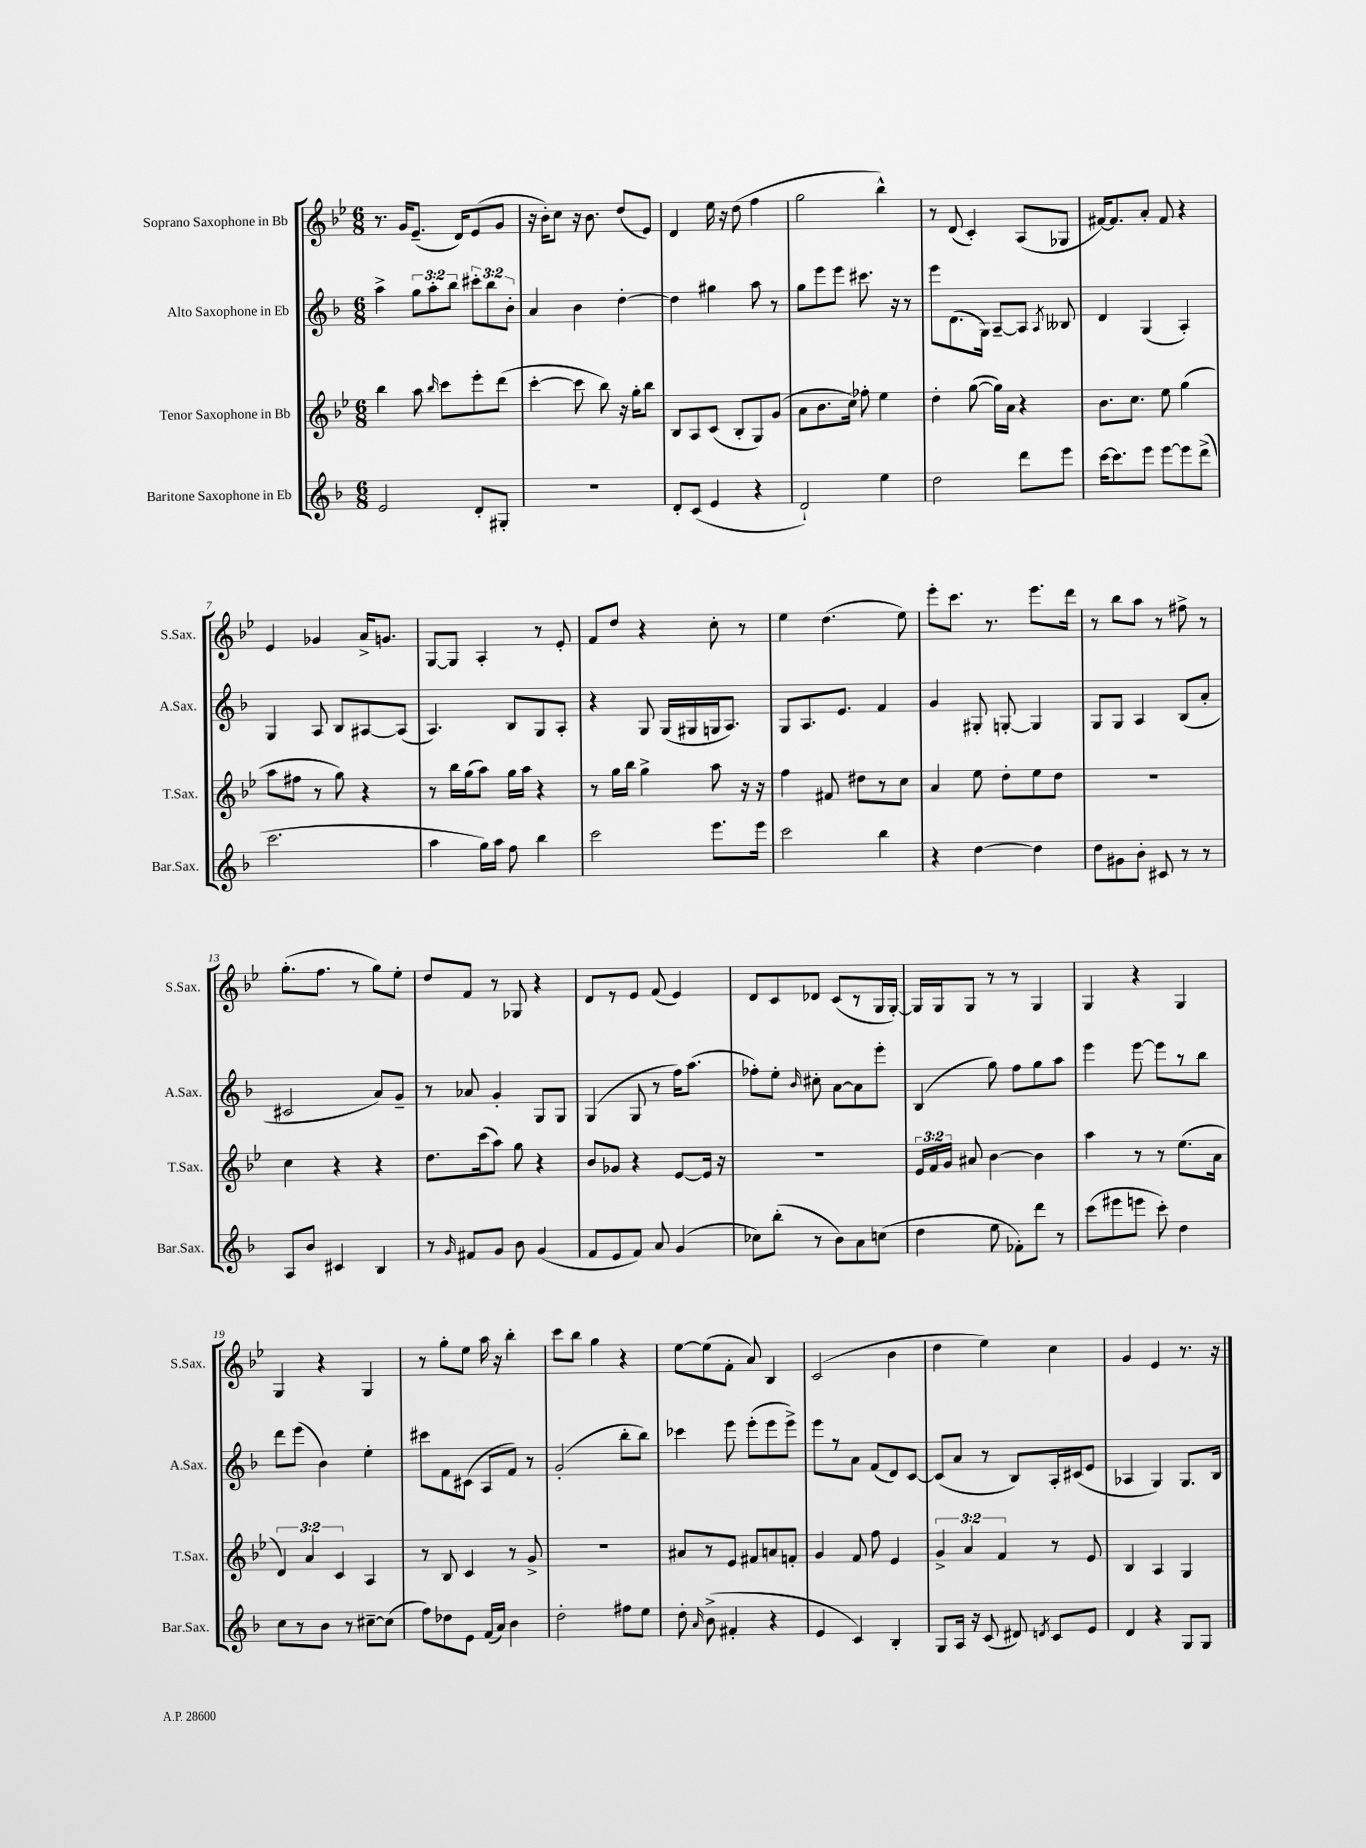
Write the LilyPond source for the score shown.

<<
\new StaffGroup <<
\new Staff = "s0" \with { instrumentName = "Soprano Saxophone in Bb" shortInstrumentName = "S.Sax." } {
    \clef treble \key bes \major \numericTimeSignature \time 6/8
    \autoBeamOff r8. g'16[ ees'8.]--( d'16[) ees'8( g'8] |
    r16 bes'16[-.) c''8] r16 bes'8. d''8[( ees'8]) |
    d'4 ees''16 r16 d''8( f''4 |
    g''2 bes''4-^) |
    r8 d'8( c'4-.) a8[( ges8] |
    fis'16[~) fis'8. a'8]-. fis'8 r4 |
    ees'4 ges'4 a'16[-> g'8.] |
    g8[~ g8] a4-. r8 ees'8-. |
    f'8[ d''8] r4 c''8-. r8 |
    ees''4 d''4.( ees''8) |
    ees'''8[-. c'''8.] r8. ees'''8.[ d'''16] |
    r8 bes''8[ a''8] r8 fis''8-> r8 |
    g''8.[-.( f''8.] r8 g''8[) ees''8]-. |
    d''8[ f'8] r8 ges8 r4 |
    d'8[ r8 ees'8] f'8( ees'4) |
    d'8[ c'8 des'8] c'8[( r8 g16 g16]~-.) |
    g16[ g16 g8] r8 r8 g4 |
    g4 r4 g4 |
    g4 r4 g4 |
    r8 g''8[-. ees''8] a''16 r16 bes''4-. |
    c'''8[ bes''8] g''4 r4 |
    ees''8[~ ees''8( f'8]-. a'8) bes4 |
    c'2( bes'4 |
    d''4 ees''4) c''4 |
    g'4 ees'4 r8. r16 \bar "|." |
}
\new Staff = "s1" \with { instrumentName = "Alto Saxophone in Eb" shortInstrumentName = "A.Sax." } {
    \clef treble \key f \major \numericTimeSignature \time 6/8 \override Staff.TupletNumber.text = #tuplet-number::calc-fraction-text
    \autoBeamOff a''4-> \tuplet 3/2 { g''8[ a''8-. bes''8] } \tuplet 3/2 { cis'''8[-. bes''8 bes'8]-. } |
    a'4 bes'4 d''4~-. |
    d''4 gis''4 a''8 r8 |
    g''8[ e'''8 e'''8] cis'''8. r16 r8 |
    e'''8[ d'8.( g16]) a8[~-- a8] \acciaccatura { a8 } beses8 |
    d'4 g4( a4-.) |
    g4 a8 bes8[ ais8~ ais8]( |
    a4.) bes8[ g8 a8]-. |
    r4 g8 g16[( gis16 g16 a8.]) |
    g8[ a8. e'8.] f'4 |
    g'4 gis8-. g8~-. g4 |
    g8[ g8] a4 bes8[( a'8]-. |
    cis'2 a'8[) g'8]-- |
    r8 aes'8 g'4-. g8[ g8] |
    g4( g8 r8 f''16[) a''8.]( |
    fes''8[-.) e''8]-. \grace { bes'16 } cis''8-. a'8[~ a'8 e'''8]-. |
    bes4( g''8) f''8[ g''8 a''8] |
    e'''4 e'''8~ e'''8[ r8 bes''8] |
    d'''8[ e'''8]( bes'4) e''4-. |
    cis'''8[ f'8 cis'8]( a8[ f'8]) r8 |
    g'2-.( bes''8[-. bes''8]) |
    ces'''4 e'''8 e'''8[-.( e'''8 e'''8]->) |
    e'''8[ r8 a'8] f'8[( d'8) c'8]~ |
    c'8[( a'8] r8 bes8[) a16-. cis'16( e'8] |
    aes4 g4) g8.[ bes16] \bar "|." |
}
\new Staff = "s2" \with { instrumentName = "Tenor Saxophone in Bb" shortInstrumentName = "T.Sax." } {
    \clef treble \key bes \major \numericTimeSignature \time 6/8 \override Staff.TupletNumber.text = #tuplet-number::calc-fraction-text
    \autoBeamOff bes''4 a''8 \grace { bes''16 } c'''8[ ees'''8-. d'''8]( |
    c'''4~-. c'''8 bes''8) r16 g''16[-. bes''8] |
    bes8[ a8 c'8]( bes8[-. g8) g'8]( |
    a'8[ bes'8. c''16]) fes''8-. ees''4 |
    d''4-. g''8~( g''16[) a'16] r4 |
    bes'8.[ c''8.] ees''8 g''4( |
    a''8[ fis''8] r8 g''8) r4 |
    r8 bes''16[ g''16( a''8]) g''16[ a''16] r4 |
    r8 g''16[ bes''16] g''4-> a''8 r16 r16 |
    f''4 fis'8 dis''8[ r8 c''8] |
    a'4 ees''8 d''8[-. ees''8 d''8] |
    R2. |
    c''4 r4 r4 |
    d''8.[ c'''16( a''8]) g''8 r4 |
    bes'8[ ges'8] r4 ees'8[~ ees'16] r16 |
    R2. |
    \tuplet 3/2 { ees'16[ f'16 g'16] } ais'8 bes'4~ bes'4 |
    a''4 r8 r8 ees''8.[( a'16] |
    \tuplet 3/2 { d'4) a'4 c'4 } a4 |
    r8 bes8 c'4 r8 g'8-> |
    R2. |
    ais'8[ r8 ees'8] fis'8[ a'8 f'8]-. |
    g'4 f'8 f''8 ees'4 |
    \tuplet 3/2 { g'4-> a'4 f'4 } r8 ees'8 |
    bes4 a4 g4 \bar "|." |
}
\new Staff = "s3" \with { instrumentName = "Baritone Saxophone in Eb" shortInstrumentName = "Bar.Sax." } {
    \clef treble \key f \major \numericTimeSignature \time 6/8
    \autoBeamOff e'2 d'8[-. gis8]-. |
    R2. |
    d'8[-. c'8]( e'4 r4 |
    d'2-!) e''4 |
    d''2 d'''8[ e'''8] |
    c'''16[~ c'''8. e'''8] e'''8[~ e'''8 d'''8]->( |
    c'''2. |
    a''4 g''16[) a''16] f''8 bes''4 |
    c'''2 e'''8.[ e'''16] |
    c'''2 bes''4 |
    r4 d''4~ d''4 |
    d''8[ gis'8 bes'8]-. cis'8 r8 r8 |
    a8[ bes'8] cis'4 bes4 |
    r8 \grace { g'16 } fis'8[ g'8] bes'8 g'4( |
    f'8[ e'8 f'8]) a'8 g'4( |
    ces''8[) bes''8]-.( r8 bes'8[) a'8 c''8]( |
    d''4 e''8 fes'8[-.) d'''8] r8 |
    c'''8[( eis'''8 e'''8] c'''8-.) d''4 |
    c''8[ r8 bes'8] r8 cis''8[~-- cis''8]( |
    f''8[) des''8 e'8] f'16[( a'16]) bes'4 |
    d''2-. fis''8[ e''8] |
    d''8-. \grace { a'16 } bes'8->( fis'4-. r4 |
    e'4 c'4) bes4-. |
    g8[ a16] r16 c'8( dis'8) \acciaccatura { d'8 } c'8[ e'8] |
    d'4 r4 g8[ g8] \bar "|." |
}
>>
>>
